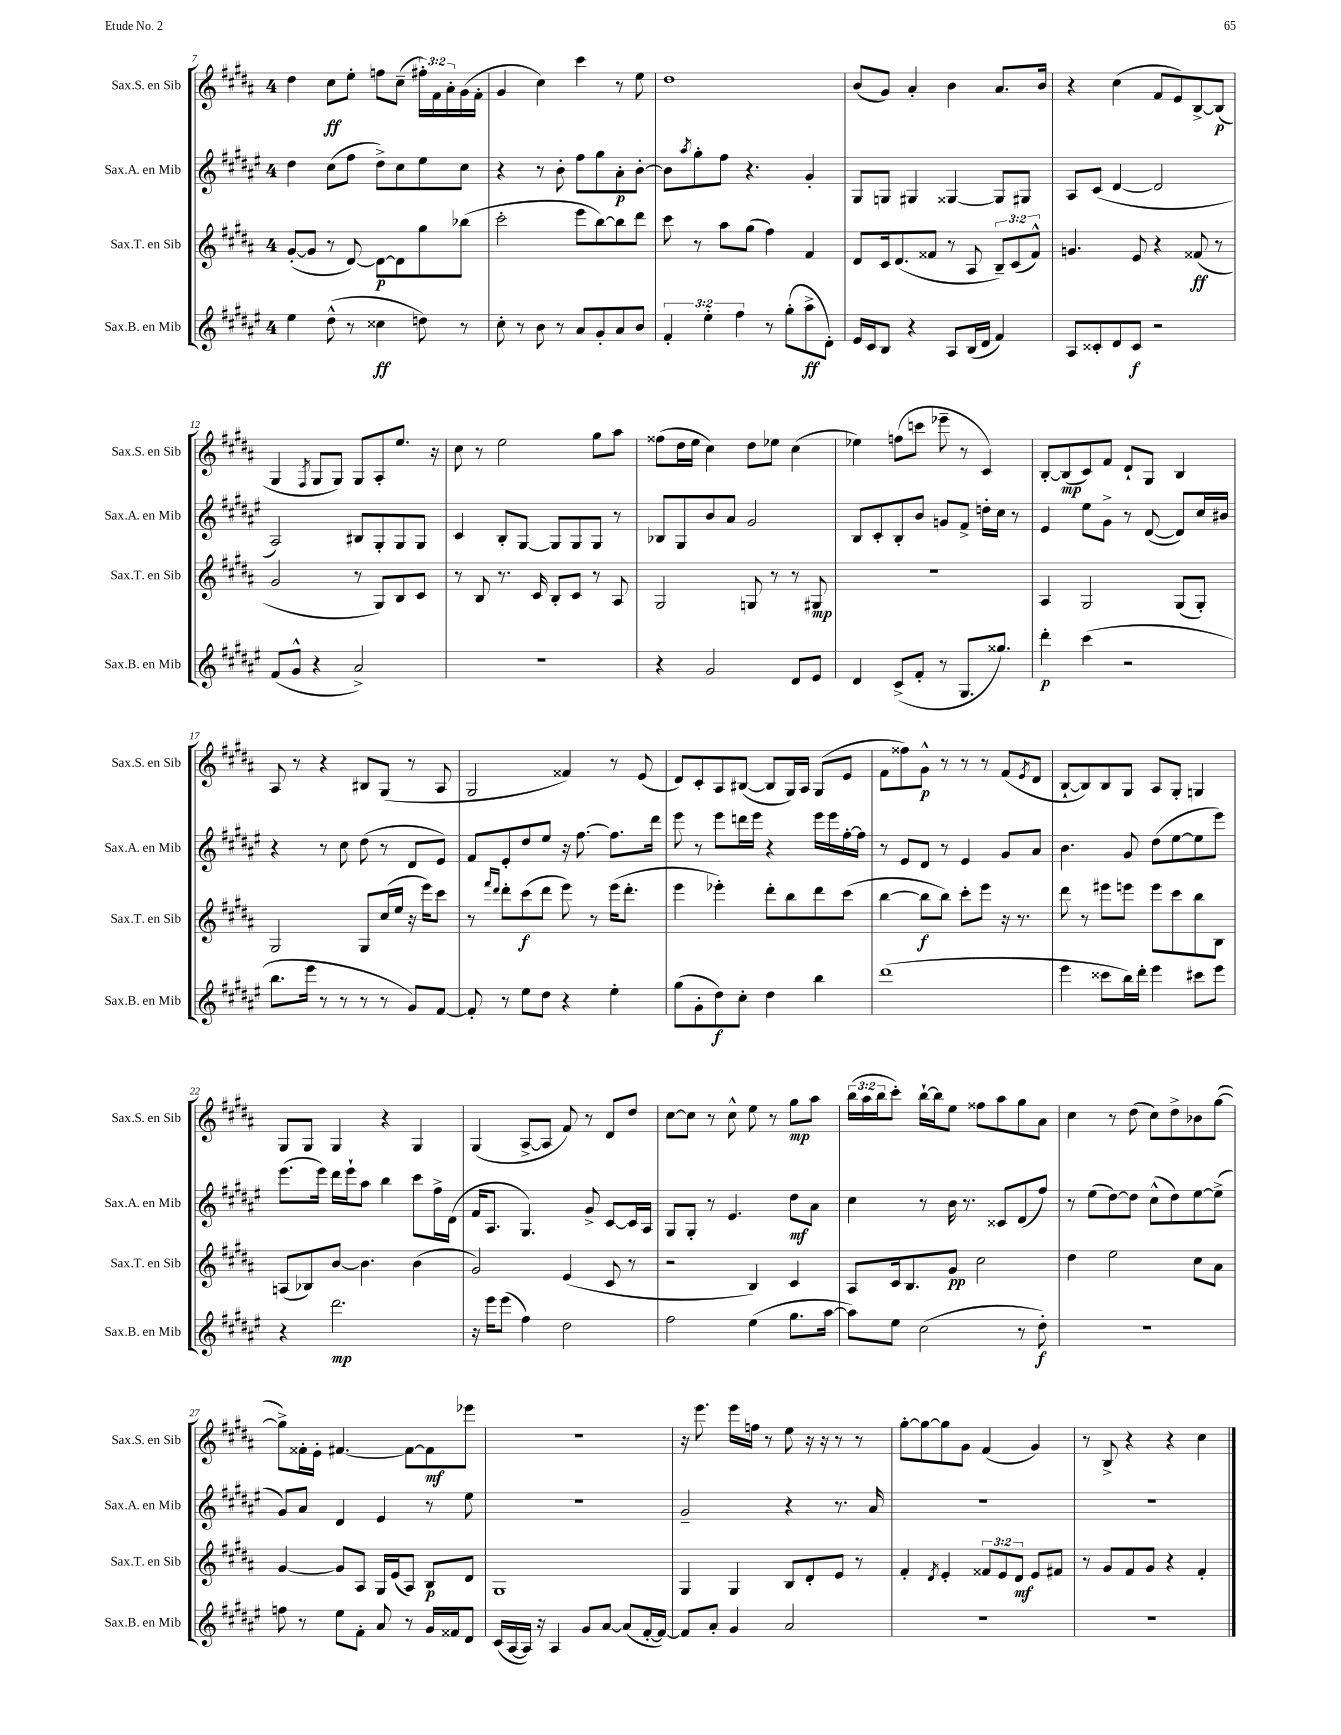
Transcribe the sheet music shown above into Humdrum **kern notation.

**kern	**kern	**kern	**kern
*staff4	*staff3	*staff2	*staff1
*clefG2	*clefG2	*clefG2	*clefG2
*k[f#c#g#d#a#e#]	*k[f#c#g#d#a#]	*k[f#c#g#d#a#e#]	*k[f#c#g#d#a#]
*M4/4	*M4/4	*M4/4	*M4/4
4ee#\	([8g#'/L	4dd#\	4dd#\
.	8g#/]J	.	.
(8dd#^^\	8r	(8cc#\L	8cc#\L
8r	[8d#/)	8ff#\J	8ee'\J
4cc##\	8d#\_L	8dd#^\L)	8ff\L
.	8d#\]	8cc#\	(8cc#~\J
8dd\)	8gg#\	8ee#\	24ff#'\LL)
.	.	.	24f#\
.	.	.	24a#'\
8r	(8bb-\J	8cc#\J	(16g#\
.	.	.	16f#'\JJ
=	=	=	=
8cc#'\	2ccc#'\	4r	4g#/
8r	.	.	.
8b\	.	8r	4cc#\)
8r	.	8b'\	.
8a#/L	8eee\L	8ff#\L	4ccc#\
8g#'/	[8bb\)	8gg#\	.
8a#/	8bb\]	8a#'\	8r
8b/J	8ddd#\J	[8b'\J	8ee\
=	=	=	=
6f#'/	8ccc#\	8b\]L	1dd#
.	.	8qaa#/	.
.	8r	8gg#'\	.
6ee#'\	.	.	.
.	8aa#\L	8ff#\J	.
6ff#\	.	.	.
.	(8gg#\J	4.r	.
8r	4ff#\)	.	.
(8gg#'\L	.	.	.
8aa#^\	4f#/	4g#'/	.
8d#'\J)	.	.	.
=	=	=	=
16e#/LL	8d#/L	8G#/L	(8b/L
16c#/J	.	.	.
8B/J	16c#/k	8G/J	8g#/J)
.	(8.d#/	.	.
4r	.	4G#/	4a#'/
.	8f##/J	.	.
8A#/L	8r	[4G##/	4b\
(16B/L	8A#/	.	.
16d#/JJ	.	.	.
4f#/)	12B~/L)	8G##/]L	8.a#/L
.	(12c#/	.	.
.	.	8G#/J	.
.	12f##^^/J)	.	.
.	.	.	16b/Jk
=	=	=	=
8A#/L	4.g/	8A#/L	4r
8c##'/	.	(8c#/J	.
8d#/	.	[4d#/	(4cc#\
8c##/J	8e/	.	.
2r	4r	2d#/]	8f#/L
.	.	.	8e/)
.	(8f##/	.	[8B^/
.	8r	.	(8B/]J
=	=	=	=
(8f#/L	2g#/	2A#/)	4G#/
8g#^^/J	.	.	.
.	.	.	8qF#/
4r	.	.	8G#/L
.	.	.	8G#/J)
2a#^/)	8r	8B#/L	8G#/L
.	8G#/L)	8G#'/	8A#'/
.	8B/	8G#/	8.ee/J
.	8c#/J	8G#/J	.
.	.	.	16r
=	=	=	=
1r	8r	4c#/	8cc#\
.	8B/	.	8r
.	8.r	8B'/L	2ee\
.	.	[8G#/J	.
.	16c#/	.	.
.	8B'/L	8G#/]L	.
.	8c#/J	8G#/	.
.	8r	8G#/J	8gg#\L
.	8A#/	8r	8aa#\J
=	=	=	=
4r	2G#/	8B-/L	(8ff##\L
.	.	8G#/	16dd#\L
.	.	.	16ee\JJ
2g#/	.	8b/	4cc#\)
.	.	8a#/J	.
.	8G/	2g#/	8dd#\L
.	8r	.	8ee-\J
8d#/L	8r	.	(4cc#\
8e#/J	8G#/	.	.
=	=	=	=
4d#/	1r	8B/L	4ee-\)
.	.	8c#'/	.
(8c#^/L	.	8B'/	(8ff\L
8f#'/J	.	8b/J	8ccc\J
8r	.	8g/L	8eee-~\
8.G#/L	.	8f#^/J	8r
.	.	16dd'\LL	4c#/)
8.gg##/J)	.	16cc#\JJ	.
.	.	8r	.
=	=	=	=
4ddd#'\	4A#/	4e#/	[8B'/L
.	.	.	(8B/]
(4ccc#\	2G#/	8ee#\L	8c#/)
.	.	8g#^\J	8f#/J
2r	.	8r	8d#`/L
.	.	([8d#/	8G#/J
.	(8G#/L	8d#/]L)	4B/
.	8G#'/J)	16cc#/L	.
.	.	16b#/JJ	.
=	=	=	=
8.bb\L	2G#/	4r	8A#/
.	.	.	8r
16eee#\Jk	.	.	.
8r	.	8r	4r
8r	.	8cc#\	.
8r	8G#/L	(8dd#\	8B#/L
8r	(16cc#/L	8r	(8G#/J
.	16ee/JJ	.	.
8g#/L)	16r	8d#/L	8r
.	16eee\LK)	.	.
[8f#/J	8ccc#\J	8e#/J)	8A#/
=	=	=	=
8f#'/]	8r	8f#/L	2G#/
.	16qqfff#/LL	.	.
.	16qqddd#/JJ	.	.
8r	8ddd#'\L	8e#'/	.
8ee#\L	(8ccc#\	8dd#/	.
8dd#\J	8ddd#\J	8ee#/J	.
4r	8eee\)	16r	4f##/)
.	.	[8.ff#\	.
.	8r	.	.
4ee#'\	(16eee\LK	8.ff#\]L	8r
.	8.ddd#'\J	.	.
.	.	.	(8e/
.	.	16ddd#\Jk	.
=	=	=	=
(8gg#\L	4eee\	8eee#\	8d#/L)
8g#'\	.	8r	8c#'/
8dd#\)	4eee-'\)	8eee#\L	8A#/
8cc#'\J	.	16ddd\L	([8B#/J
.	.	16eee#\JJ	.
4dd#\	8ddd#'\L	4r	8B#/]L
.	8bb\	.	16G#/L)
.	.	.	16A#/JJ
4bb\	8ddd#\	16eee#\LL	(8G#/L
.	.	16eee#\	.
.	(8ccc#\J	[16ff#'\	8e/J
.	.	16ff#\]JJ	.
=	=	=	=
(1ddd#	[4bb\	8r	8f#\L
.	.	8e#/L	8ff##\)
.	8bb\]L	8d#/J	8g#^^\J
.	8bb\J)	8r	8r
.	8ccc#'\L	4e#/	8r
.	8eee\J	.	8r
.	16r	8g#/L	(8f#/L
.	8.r	.	.
.	.	.	8qe/
.	.	8a#/J	8d#/J
=	=	=	=
4eee#\	8ddd#\	4.b\	[8B`/L
.	8r	.	8B/])
8ccc##\L	8eee#\L	.	8B/
16bb\L)	8eee\J	8g#/	8G#/J
16ddd#'\JJ	.	.	.
4eee#\	8eee\L	(8dd#\L	8A#/L
.	8ccc#\	[8ee#\	8G#'/J
8ccc#\L	8bb\	8ee#\]	4G/
8eee#\J	8B\J	8eee#\J)	.
=	=	=	=
4r	(8A/L	(8.eee#\L	8G#/L
.	8B-/)	.	8G#/J
.	.	16eee#\Jk)	.
2.ddd#\	[8b/J	16ddd#\LL	4G#/
.	.	16eee#`\J	.
.	4.b\]	8aa#\J	.
.	.	4bb\	4r
.	(4b\	8ccc#\L	4G#/
.	.	16ff#^\L	.
.	.	(16d#\JJ	.
=	=	=	=
16r	2g#/)	16f#/LK	(4G#/
16eee#\LK	.	8.A#/J	.
(8eee#\J	.	.	.
4ff#\)	.	4.G#/)	[8A#^/L
.	.	.	8A#/]J
2dd#\	(4e/	.	8f#/)
.	.	8g#^/	8r
.	8c#/	[8c#/L	8d#/L
.	8r	16c#/]L	8dd#/J
.	.	16A#/JJ	.
=	=	=	=
2ff#\	2r	8G#/L	[8cc#\L
.	.	8G#'/J	8cc#\]J
.	.	8r	8r
.	.	4.e#/	8cc#^^\
(4ee#\	4B/)	.	8ee\
.	.	.	8r
8.gg#\L	4c#/	8dd#\L	8gg#\L
.	.	8a#\J	8aa#\J
[16aa#\Jk	.	.	.
=	=	=	=
8aa#\]L)	8A#/L	4cc#\	(24bb\LL
.	.	.	24aa#\
.	.	.	24bb\J
8ee#\J	16c#/k	.	8ccc#'\J)
.	8.B/	.	.
(2cc#\	.	8r	[16bb`\LL
.	.	.	16bb\]J
.	8g#/J	16b\	8ee\J
.	.	8.r	.
.	2cc#\	.	8ff##\L
.	.	8c##/L	8aa#\
8r	.	(8d#/	8gg#\
8dd#'\)	.	8ff#/J)	8a#\J
=	=	=	=
1r	4dd#\	8r	4cc#\
.	.	(8ee#\L	.
.	2ee\	[8dd#\)	8r
.	.	8dd#\]J	(8dd#\
.	.	(8cc#^^\L	8cc#\L)
.	.	8dd#\)	8dd#^\
.	8cc#\L	[8ee#\	8b-\
.	8a#\J	(8ee#^\]J	([8gg#\J
=	=	=	=
8ff\	[4g#/	8g#/L)	8gg#^\]L)
8r	.	8a#/J	16f##'\L
.	.	.	16e'\JJ
8ee#\L	8g#/]L	4d#/	[4.f#/
8f#'\J	8A#/J	.	.
8a#/	16G#/LL	4e#/	.
.	(16e/J	.	.
8r	8A#/J)	.	8f#\_L
16g#/LL	8B/L	8r	8f#\]
16f##/J	.	.	.
8d#/J	8d#/J	8ee#\	8eee-\J
=	=	=	=
(16c#/LL	1G#	1r	1r
[16A#/	.	.	.
16A#/]JJ)	.	.	.
16r	.	.	.
4A#/	.	.	.
8g#/L	.	.	.
[8a#/J	.	.	.
(8a#/]L	.	.	.
[16f#'/L	.	.	.
16f#/_JJ)	.	.	.
=	=	=	=
8f#/]L	4G#/	2g#~/	16r
.	.	.	8.eee\
8a#'/J	.	.	.
4g#/	4G#/	.	16eee\LL
.	.	.	16ff\JJ
.	.	.	8r
2a#/	8B/L	4r	8ee\
.	8d#'/	.	16r
.	.	.	16r
.	8e/J	8.r	8r
.	8r	.	8r
.	.	16a#/	.
=	=	=	=
1r	4f#'/	1r	[8gg#'\L
.	.	.	8gg#\_
.	8qd#/	.	.
.	4e'/	.	8gg#\]
.	.	.	8g#\J
.	12f##/L	.	(4f#/
.	12e/	.	.
.	12d#/J	.	.
.	8e/L	.	4g#/)
.	8f#/J	.	.
=	=	=	=
1r	8r	1r	8r
.	8g#/L	.	8B^/
.	8f#/	.	4r
.	8g#/J	.	.
.	4r	.	4r
.	4f#'/	.	4cc#\
==	==	==	==
*-	*-	*-	*-
